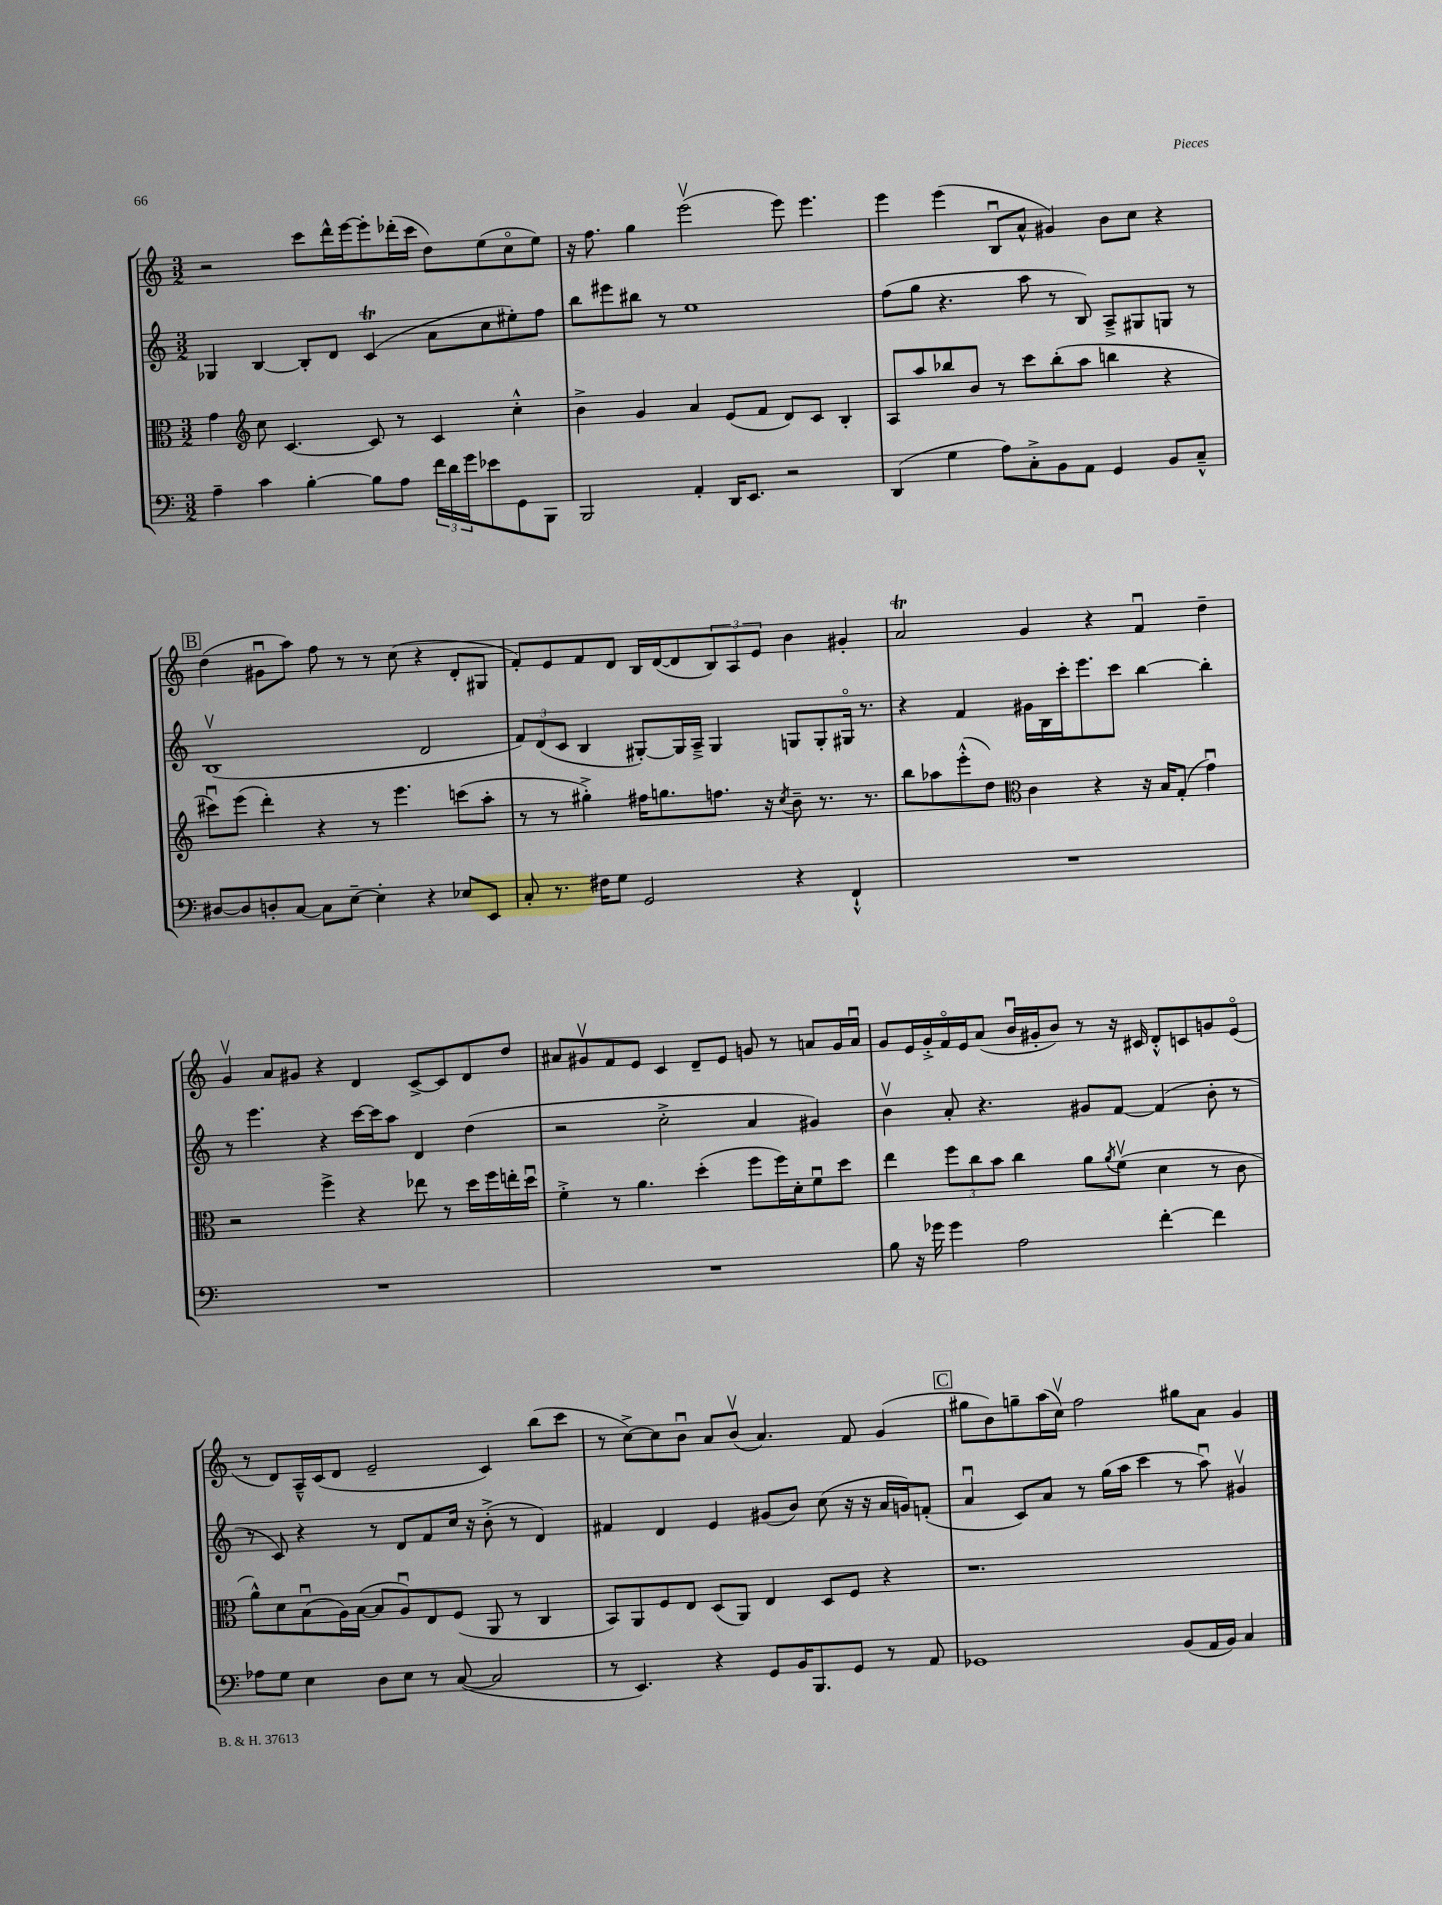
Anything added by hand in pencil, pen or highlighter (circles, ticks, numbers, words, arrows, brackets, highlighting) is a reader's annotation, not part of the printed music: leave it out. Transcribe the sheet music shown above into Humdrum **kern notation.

**kern	**kern	**kern	**kern
*part4	*part3	*part2	*part1
*staff4	*staff3	*staff2	*staff1
*clefF4	*clefC3	*clefG2	*clefG2
*k[]	*k[]	*k[]	*k[]
*M3/2	*M3/2	*M3/2	*M3/2
=137	=137	=137	=137
4A~\	4g\	4G-X/	2r
*	*clefG2	*	*
4c\	8cc\	[4B/	.
.	[4.c/	.	.
[4B'\	.	8B'/L]	8ccc\L
.	.	8d/J	16ddd^^\L
.	.	.	[16eee\J
8B\L]	8c/]	(4cT/	8eee'\]
8A\J	8r	.	(16ddd-X'\L
.	.	.	16ccc\JJ
24f\LL	4c/	8a\L	8dd\L)
24d\	.	.	.
24g\J	.	.	.
8e-X\	.	8cc\	(8ee\
8GG\	4cc'^^\	8ee#X'\)	8cc\
8BBB\J	.	8ff\J	8ee\J)
=138	=138	=138	=138
2BBB/	4b^\	8bb\L	16r
.	.	.	8.ff\
.	.	8eee#X\	.
.	4g/	8bb#X\J	4gg\
.	.	8r	.
4AA'/	4a/	1ee	(2eeev\
16DD/KL	(8e/L	.	.
8.EE/J	.	.	.
.	8f/J	.	.
2r	8d/L)	.	8eee\)
.	8c/J	.	4.eee\
.	4B'/	.	.
=139	=139	=139	=139
(4DD/	8A/L	(8ff\L	4eee\
.	8aa/	8gg\J	.
4G\	8bb-X/	4.r	(4eee\
.	8b/J	.	.
8A\L)	8r	.	8Bu/L
8C'^\	8ccc\L	8aa\	8a^^/J
8BB\	(8bb-'\	8r	4g#X/)
8AA\J	8aa\J	8B/)	.
4GG/	4bbn\	8A~^/L	8b\L
.	.	8G#X/	8cc\J
8BB/L	4r	8Gn/J	4r
8C~^^/J	.	8r	.
!!LO:LB:g=z
!!LO:REH:place=s1:t=B
=140	=140	=140	=140
[8D#X/L	8ccc#Xu\L)	(1Bv	(4dd\
8D#/]	(8eee\J	.	.
8Dn'/	4ddd'\)	.	8g#Xu\L
[8C/J	.	.	8aa\J)
8C\L]	4r	.	8ff\
[8E~\J	.	.	8r
4E'\]	8r	.	8r
.	4.eee\	.	(8cc\
4r	.	2d/	4r
8E-X/L	(8cccn\L	.	8d'/L
8EE/J	8aa'\J	.	8G#X/J
=141	=141	=141	=141
8C'/	8r	12f/L)	8f'/L)
.	.	(12d/	.
8.r	8r	.	8e/
.	.	12c/J	.
.	4gg#X'^\)	4B/	8f/
16F#X\KL	.	.	.
8G\J	.	.	8d/J
2GG/	16ff#X\KL	[8G#X'/L)	16B/LL
.	8.ggn\	.	([16d/J
.	.	16G#/L]	8d/]
.	.	16A~^/JJ	.
.	8.ffn\J	4G#/	12B/)
.	.	.	12A/
.	.	.	12e/J
.	16r	.	.
.	8qcc/	.	.
4r	8b~\	8Gn/L	4b\
.	8.r	8G'/	.
4FF`^^/	.	16G#X/Jk	4g#X'/
.	8.r	8.r	.
=142	=142	=142	=142
1.r	8bb\L	4r	2aT/
.	8aa-X\	.	.
.	(8eee'^^\	4f/	.
.	8dd\J)	.	.
*	*clefC3	*	*
.	4c\	16g#X\LL	4g/
.	.	16B\	.
.	.	16ccc'\J	.
.	.	8.eee\	.
.	4r	.	4r
.	.	8ccc\J	.
.	16r	[4bb\	4fu/
.	16B/KL	.	.
.	(8G'/J	.	.
.	4gu\)	4bb'\]	4dd~\
!!LO:LB:g=z
=143	=143	=143	=143
1.r	2r	8r	4gv/
.	.	4.eee\	.
.	.	.	8a/L
.	.	.	8g#X/J
.	4ff^\	4r	4r
.	4r	[16ccc\LL	4d/
.	.	16ccc\J]	.
.	.	8aa\J	.
.	8ee-X\	4d/	[8c^/L
.	8r	.	8c/]
.	16dd\LL	(4dd\	8d/
.	16ff\	.	.
.	16een'\	.	8dd/J
.	16ddu\JJ	.	.
=144	=144	=144	=144
1.r	4f'^\	2r	8a#X/L
.	.	.	8g#Xv/
.	8r	.	8f/
.	4.a\	.	8e/J
.	.	2cc'^\	4c/
.	(4dd'\	.	8d~/L
.	.	.	8e/J
.	8ff\L	4a/	8gn/
.	16ff\L)	.	8r
.	16d'\J	.	.
.	8fu\	4g#X/)	8an/L
.	8dd\J	.	16g/L
.	.	.	16au/JJ
=145	=145	=145	=145
8B\	4ee\	4bv\	8g/L
16r	.	.	16e/L
16g-X\	.	.	16g'^/
4g-\	12ff\L	8a'/	16f/
.	.	.	16e/J
.	12cc\	.	.
.	.	4.r	(8a/J
.	12b\J	.	.
2A\	4cc\	.	16bu/LL
.	.	.	16g#X'/J
.	.	.	8b/J)
.	8a\L	8g#X/L	8r
.	8qa/	.	.
.	(8fv\J	[8f/J	16r
.	.	.	16c#X/
[4f'\	4d\	(4f/]	8d'^^/L
.	.	.	8cn/
4f\]	8r	8b'\	8gn/
.	8c\	8r	(8e/J
!!LO:LB:g=z
=146	=146	=146	=146
8A-X\L	8a^^\L)	8r	8r
8G\J	8d\	8c/)	8d/L)
4E\	(8Bu\	4r	16A~^^/L
.	.	.	(16c/J
.	16A\L)	.	8d/J
.	([16B\JJ	.	.
8D\L	8B/L]	8r	2e~/
8E\J	8Au/)	8d/L	.
8r	8E/	8f/	.
([8C/	(8F/J	16cc/Jk	.
.	.	16r	.
2C/]	8AA/	(8b'^\	4c/)
.	8r	8r	.
.	4C/	4d/)	(8bb\L
.	.	.	8ccc\J
=147	=147	=147	=147
8r	8BB/L)	4f#X/	8r
4.EE/)	8AA/	.	[8cc^\L)
.	8F/	4d/	8cc\]
.	8E/J	.	8bu\J
4r	(8D/L	4e/	8a/L
.	8AA/J)	.	(8bv/J
8GG/L	4E/	(8g#X/L	4.a/)
16BB/K	.	8b/J)	.
8.BBB/	.	.	.
.	8D/L	(8cc\	.
8GG/J	8F/J	16r	8f/
.	.	16r	.
8r	4r	16a/LL	(4g/
.	.	16gn/J)	.
8AA/	.	(8fn'/J	.
!!LO:REH:place=s1:t=C
=148	=148	=148	=148
1GG-X	1.r	4au/	8gg#X\L
.	.	.	8b\)
.	.	8c/L)	8ggn~\
.	.	8a/J	(16aa\L
.	.	.	16ccv\JJ)
.	.	8r	2ff\
.	.	(16gg\LL	.
.	.	16aa\JJ	.
.	.	4ccc\	.
(8BB/L	.	8r	8gg#X\L
16AA/L	.	8aau\)	8a\J
16BB/JJ)	.	.	.
4C/	.	4g#Xv/	4g/
==	==	==	==
*-	*-	*-	*-
